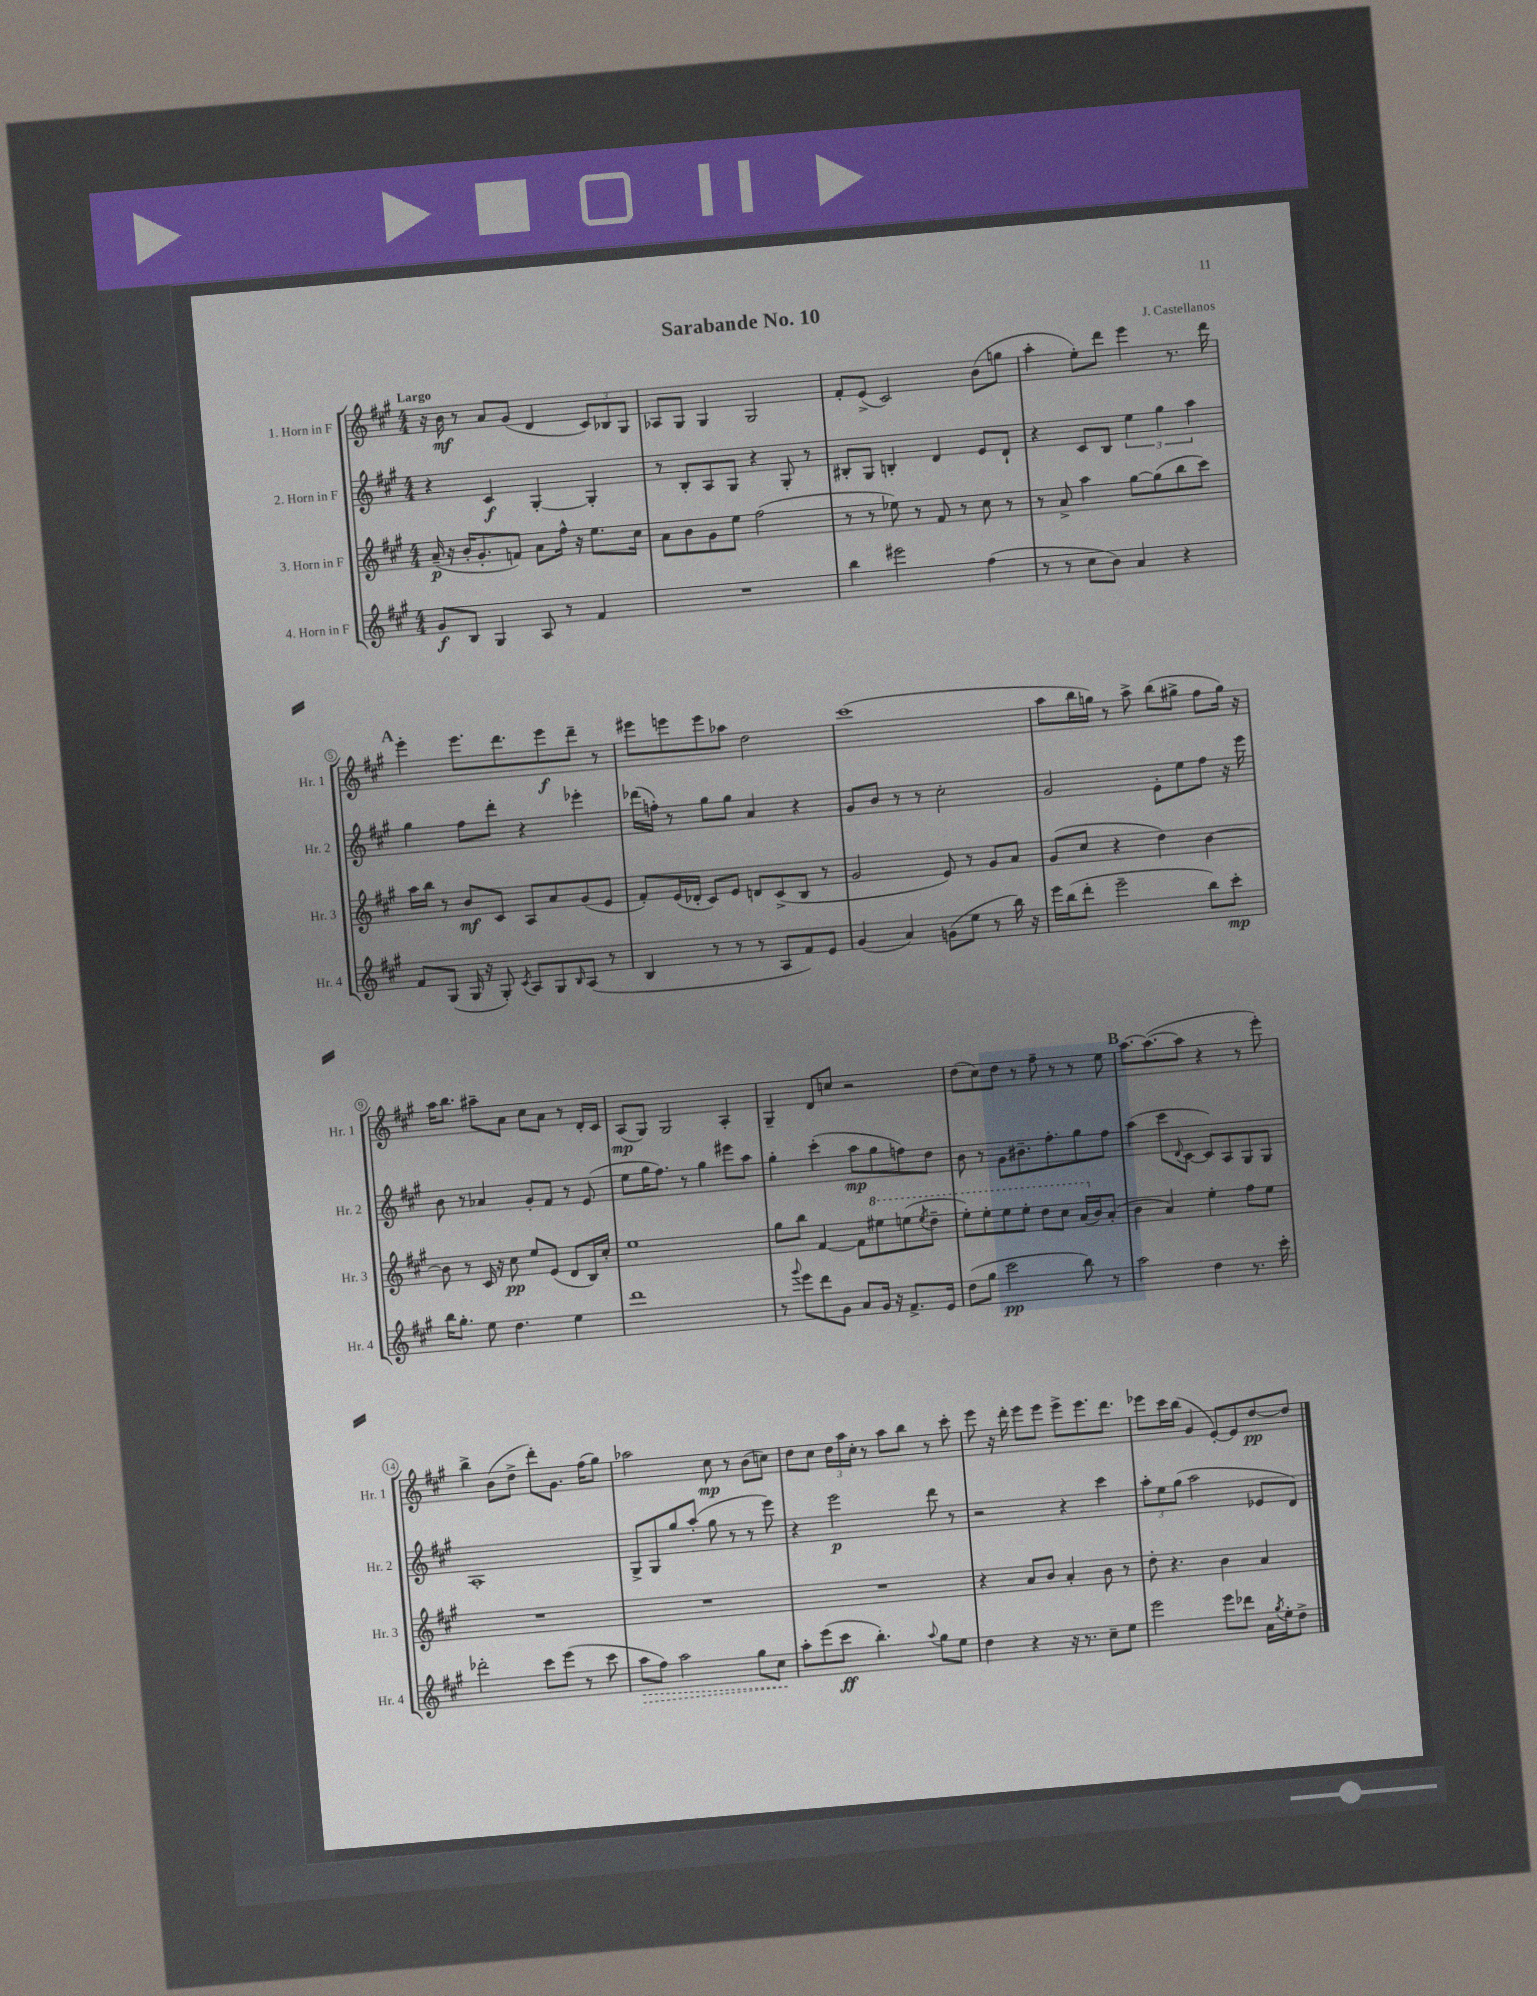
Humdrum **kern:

**kern	**kern	**kern	**kern
*staff4	*staff3	*staff2	*staff1
*clefG2	*clefG2	*clefG2	*clefG2
*k[f#c#g#]	*k[f#c#g#]	*k[f#c#g#]	*k[f#c#g#]
*M4/4	*M4/4	*M4/4	*M4/4
8g#	(16a~	4r	16r
.	16r	.	16b
8B	16b'	.	8r
.	8.g#'	.	.
4G#	.	4c#	8a
.	8f)	.	(8g#
8A	8a	[4G#'	4d
8r	16ff#^^	.	.
.	16r	.	.
4f#	8.ee	4G#']	12c#)
.	.	.	12B-
.	.	.	12G#
.	16cc#	.	.
=	=	=	=
1r	8a	8r	8A-
.	8b	8B'	8G#
.	8g#	8A	4G#
.	8ee	8G#	.
.	(2ff#	4r	2G#
.	.	8G#'	.
.	.	8r	.
=	=	=	=
4bb	8r	8B#'	8f#'
.	8r	8G#	(8e^
2eee#	8ee-)	4B'	2c#)
.	8r	.	.
.	8f#	4d	.
.	8r	.	.
(4ff#	8cc#	8e	(8b
.	8r	8d`	8gg
=	=	=	=
8r	8r	4r	4aa'
8r	8a^	.	.
8cc#	4aa	8c#	8ee')
8b)	.	8B	8ddd
4a	[8gg#	6ee	4eee
.	(8gg#]	.	.
.	.	6gg#	.
4r	8bb	.	8.r
.	.	6aa	.
.	8ccc#)	.	.
.	.	.	16ddd
=	=	=	=
8f#	16aa	4gg#	4eee'
.	16bb	.	.
(8G#	8r	.	.
16G#	8b	8ff#	8.eee
16r	.	.	.
8G#')	8c#	8ddd'	.
.	.	.	8.ddd
8qc#	.	.	.
8A	8A	4r	.
8G#	8a	.	8eee
16qqB	.	.	.
(8A	(8g#	4eee-'	8ddd~
8r	8e	.	8r
=	=	=	=
4B	8f#')	(16ddd-	8eee#
.	.	16ff')	.
.	(16e	8r	8eee
.	16d-'	.	.
8r	8c#)	8gg#	8eee
8r	8e	8gg#	8aa-
8r	8d	4a	2dd
8A	(8c#^	.	.
8f#)	8B	4r	.
8e	8r	.	.
=	=	=	=
(4g#	2g#	8g#	(1ccc#
.	.	8b	.
4a)	.	8r	.
.	.	8r	.
(8g	8e)	2cc#'	.
8ee	8r	.	.
8r	8g#	.	.
16bb)	8a	.	.
16r	.	.	.
=	=	=	=
16eee	(8g#	2g#	8aa
(16bb	.	.	.
8ddd'	8cc#	.	16bb
.	.	.	16gg)
2eee~	4r	.	8r
.	.	.	8aa^
.	4dd)	8e'	(8bb
.	.	8ee	8gg#^
8bb)	[4b	8ff#	8ff#
8ccc#'	.	16r	16gg#)
.	.	16eee	16r
=	=	=	=
16bb	8b]	8b	16aa
8.gg#'	.	.	8.bb
.	8r	8r	.
8ee	16c#	4a-	8aa#~
.	16r	.	.
4.dd	8cc#	.	8a
.	8ee	8g#'	8cc#
.	(8e	8f#	8a
4ee	8d	8r	8r
.	16B)	(8e	16d'
.	16cc#'	.	16c#
=	=	=	=
1ddd	1ee	8ee	(8A
.	.	16gg#	8G#)
.	.	8.ff#)	.
.	.	.	2G#
.	.	8r	.
.	.	4gg#	.
.	.	8eee#	4A'
.	.	8aa	.
=	=	=	=
8r	8gg#	4gg#'	4G#~
8qqggg#	.	.	.
8eee	8bb	.	.
8ddd	[4f#	(4ccc#'	8d
8g#	.	.	8cc
8a	8f#]	8aa	2r
16g#	8eee#	8gg#	.
16r	.	.	.
8.f#^	(8eee	8ff)	.
.	8qeee	.	.
.	8ddd~	8dd	.
16e	.	.	.
=	=	=	=
(8dd	8eee')	8b	(8dd
8gg#	8eee'	8r	8cc#)
2ccc#	8eee	8g#	8dd
.	8eee'	8.b#~	8r
.	8ddd	.	8ff#~
.	.	8.ff#'	.
.	8ccc#	.	8r
8bb)	(16aa	8gg#	8r
.	16b)	.	.
8r	(8a'	8ff#	8ee
=	=	=	=
2aa	4b	(4aa	[8.aa
.	.	.	(8.aa_
.	4a)	8ccc#	.
.	.	8qqd	.
.	.	[8c#	8aa]
4dd	4ee'	8c#])	4r
.	.	8A	.
8.r	8ff#	8G#	8r
.	8ee	8G#	8eee')
16ccc#'	.	.	.
=	=	=	=
2ddd-'	1r	1A'	4bb^
.	.	.	(8b
.	.	.	8dd^
8ccc#	.	.	8ddd')
(8eee	.	.	8.g#
8r	.	.	.
.	.	.	(16ff#
8ccc#	.	.	8gg#)
=	=	=	=
8aa	1r	8G#^	2aa-
8ff#)	.	8G#	.
2aa	.	8gg#	.
.	.	(8aa'	.
.	.	8gg#	8cc#
.	.	8r	8r
8gg#	.	8r	(8b
8cc#	.	8eee)	8cc)
=	=	=	=
8aa'	1r	4r	8dd
(8eee	.	.	8cc#
8ccc#	.	2eee	24dd
.	.	.	24aa
.	.	.	24cc#'
4.bb')	.	.	8r
.	.	.	8aa
.	.	.	8bb
8qqaa	.	.	.
8gg#	.	8ddd	8r
8ee	.	8r	8ccc#'
=	=	=	=
4dd	4r	2r	8eee
.	.	.	16r
.	.	.	16ddd'
4r	8a	.	8eee
.	8b	.	8eee
16r	4a'	4r	8eee^
8.r	.	.	.
.	.	.	8.eee
8cc#~	8b	4ccc#	.
.	.	.	8.ddd
8ee	8r	.	.
=	=	=	=
2eee	8dd'	12aa'	8eee-
.	.	12ee	.
.	4.r	.	16ccc#
.	.	(12gg#	.
.	.	.	(16bb
.	.	2aa	4g#
8eee	4b	.	[8e')
8ddd-	.	.	8e]
16a	4a	8e-	[8dd
8qgg#	.	.	.
16ee'	.	.	.
8dd^	.	8d)	8dd]
==	==	==	==
*-	*-	*-	*-
